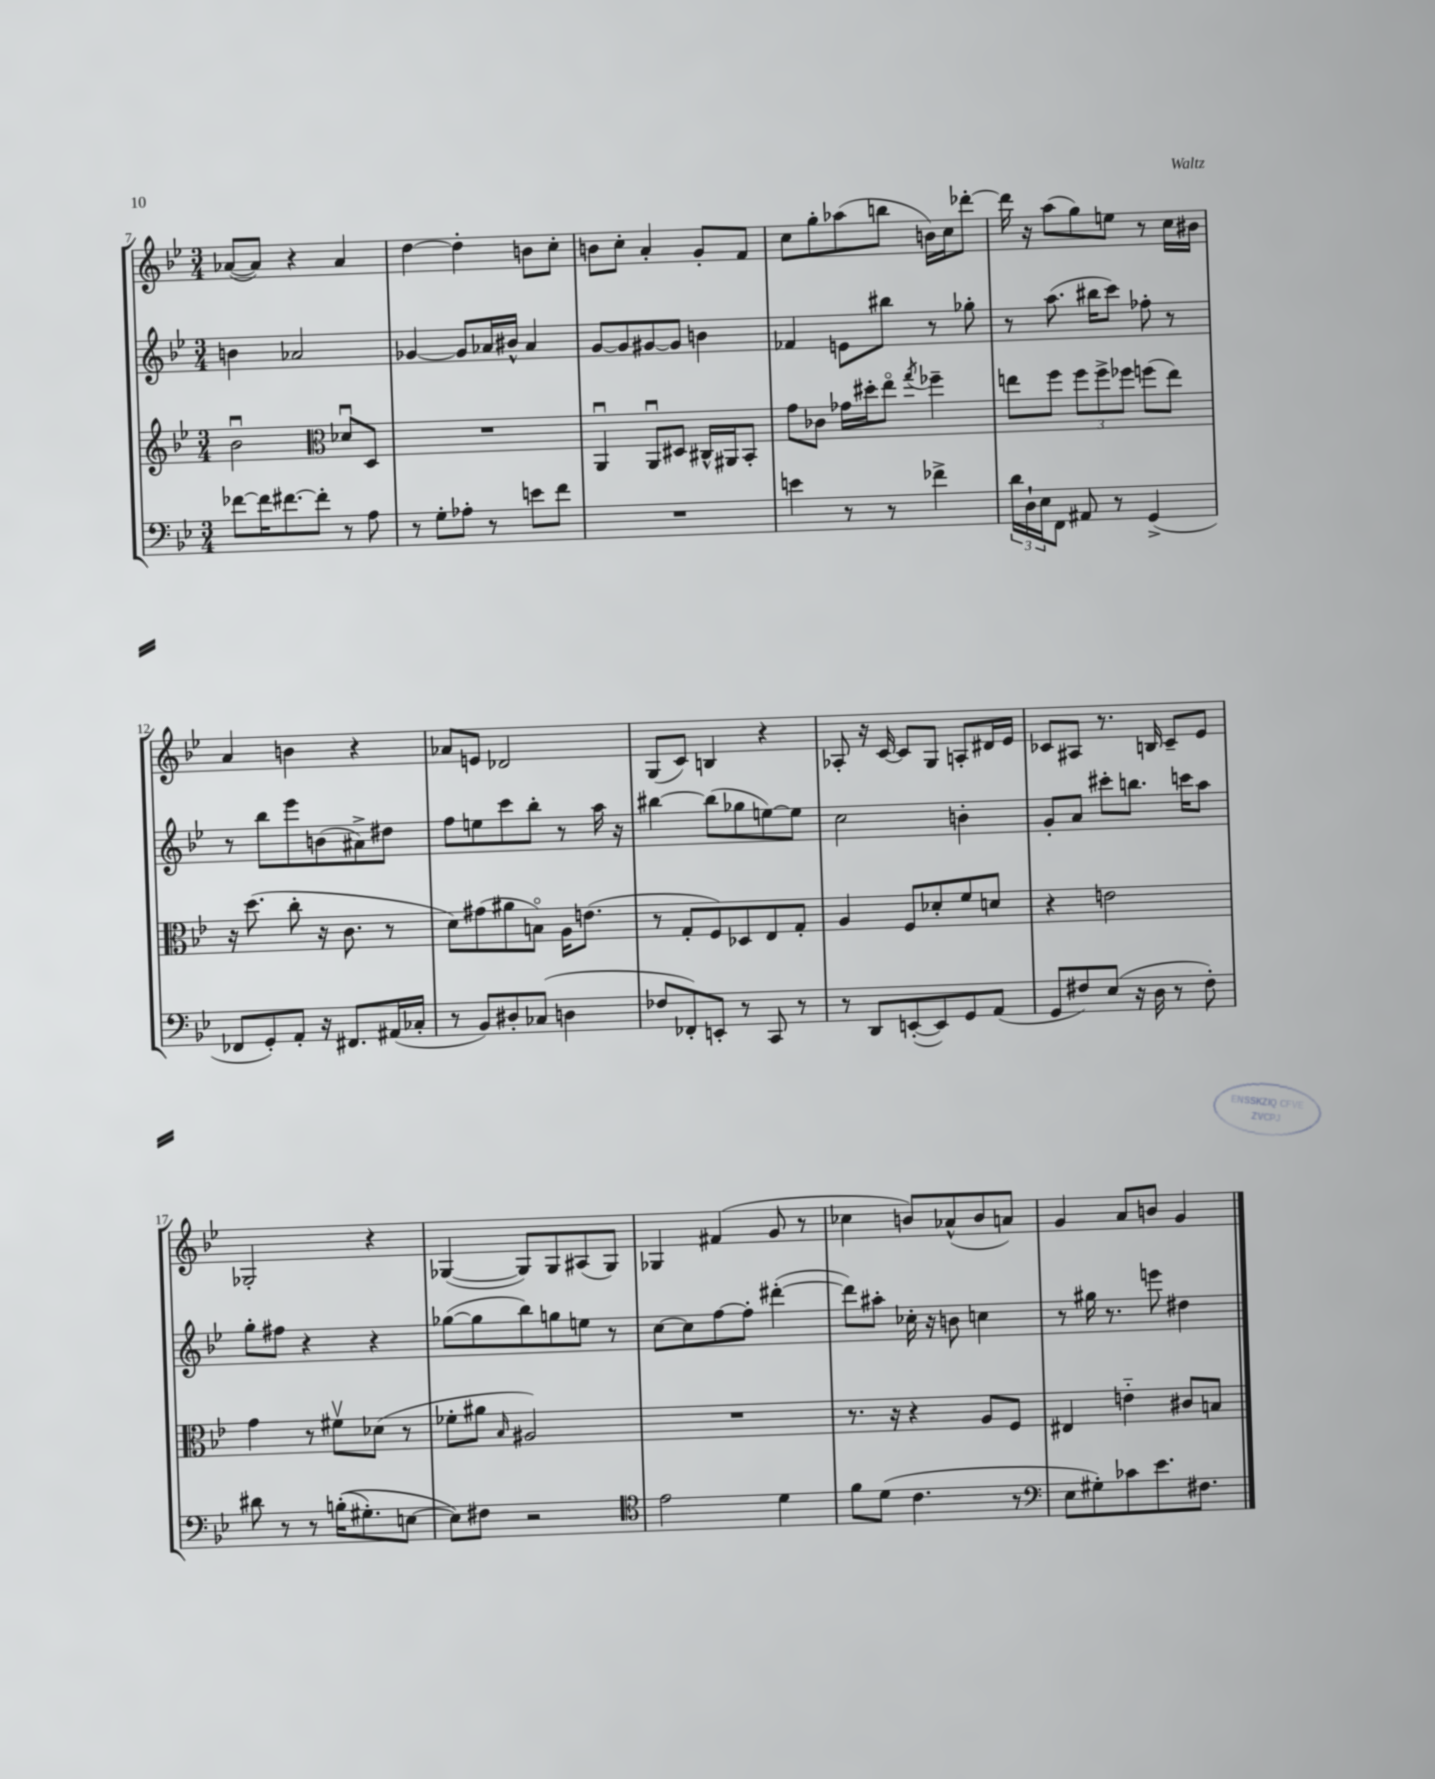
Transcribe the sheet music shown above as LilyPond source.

<<
\new StaffGroup <<
\new Staff = "s0" {
    \clef treble \key bes \major \numericTimeSignature \time 3/4
    aes'8~( aes'8) r4 aes'4 |
    d''4~ d''4-. b'8 c''8-. |
    b'8 c''8-. a'4-. g'8-. f'8 |
    c''8 g''8-. aes''8( b''8 b'16) c''16 des'''8~-. |
    des'''16 r16 a''8( g''8) e''8 r8 c''16 bis'16 |
    a'4 b'4 r4 |
    aes'8 e'8 des'2 |
    g8( c'8) b4 r4 |
    aes8-. r16 c'16~ c'8 g8 a8-. dis'16 ees'16 |
    ces'8 ais8 r8. b16 ces'8-- ees'8 |
    ges2-. r4 |
    ges4~( ges8) ges8 ais8( ges8) |
    ges4 fis'4( g'8 r8 |
    ces''4 b'8) aes'8-^( b'8 a'8) |
    g'4 a'8 b'8 g'4 \bar "|." |
}
\new Staff = "s1" {
    \clef treble \key bes \major \numericTimeSignature \time 3/4
    b'4 aes'2 |
    ges'4~ ges'8 aes'16 bis'16-^ aes'4 |
    g'8~ g'8 gis'8~ gis'8 b'4 |
    fes'4 e'8 bis''8 r8 ges''8-. |
    r8 a''8.( bis''16 c'''8) fes''8-. r8 |
    r8 bes''8 ees'''8 b'8( ais'8->) dis''8 |
    f''8 e''8 c'''8 bes''8-. r8 a''16 r16 |
    bis''4~ bis''8( ges''8 e''8~) e''8 |
    c''2 b'4-. |
    g'8-. a'8 cis'''8-. b''8. c'''16 a''8 |
    g''8-. fis''8 r4 r4 |
    ges''8~( ges''8 bes''8) g''8 e''8 r8 |
    c''8~ c''8 f''8~ f''8-. dis'''4~-.( |
    dis'''8) ais''8-. ces''16-. r16 b'8 c''4 |
    r8 gis''16 r8. e'''8 dis''4 \bar "|." |
}
\new Staff = "s2" {
    \clef treble \key bes \major \numericTimeSignature \time 3/4
    bes'2\downbow \clef alto des'8\downbow d8 |
    R2. |
    a,4\downbow a,8\downbow dis8 cis16-^ ais,16 bes,8-. |
    g'8 ces'8 ges'16 dis''16-. ees''8\flageolet \acciaccatura { g''8 } fes''4-- |
    e''8 f''8 \tuplet 3/2 { f''8 f''8-> fes''8 } f''8( e''8) |
    r16 d''8.( c''8-. r16 c'8. r8 |
    d'8) gis'8( ais'8 b8\flageolet) a16 e'8.( |
    r8 g8-. f8) des8 ees8 g8-. |
    a4 f8 des'8-. f'8 d'8 |
    r4 e'2 |
    g'4 r8 fis'8\upbow des'8( r8 |
    fes'8-. ais'8 \grace { bes16 } ais2) |
    R2. |
    r8. r16 r4 a8 f8 |
    eis4 e'4-_ cis'8 b8 \bar "|." |
}
\new Staff = "s3" {
    \clef bass \key bes \major \numericTimeSignature \time 3/4
    fes'8~ fes'16 fis'8.~ fis'8-. r8 a8 |
    r8 g8-. aes8-. r8 e'8 f'8 |
    R2. |
    e'4 r8 r8 fes'4-> |
    \tuplet 3/2 { d'16 d16-! ees16 } f,8 ais,8 r8 g,4->( |
    fes,8 g,8-.) a,8-. r16 fis,8. ais,16( ces16-. |
    r8 bes,8) dis8-. ces8( d4 |
    fes8 fes,8-.) e,8-. r8 c,8 r8 |
    r8 d,8 e,8~-.( e,8) g,8 a,8( |
    g,8 fis8) ees8( r16 d16 r8 fis8-.) |
    dis'8 r8 r8 b16-.(\( gis8.-.) e8~ |
    e8\) fis8 r2 |
    \clef tenor ees'2 d'4 |
    f'8 d'8( c'4. r8 |
    \clef bass ees8 gis8-.) ces'8 ees'8. fis8. \bar "|." |
}
>>
>>
\layout { \context { \Score currentBarNumber = #7 } }
